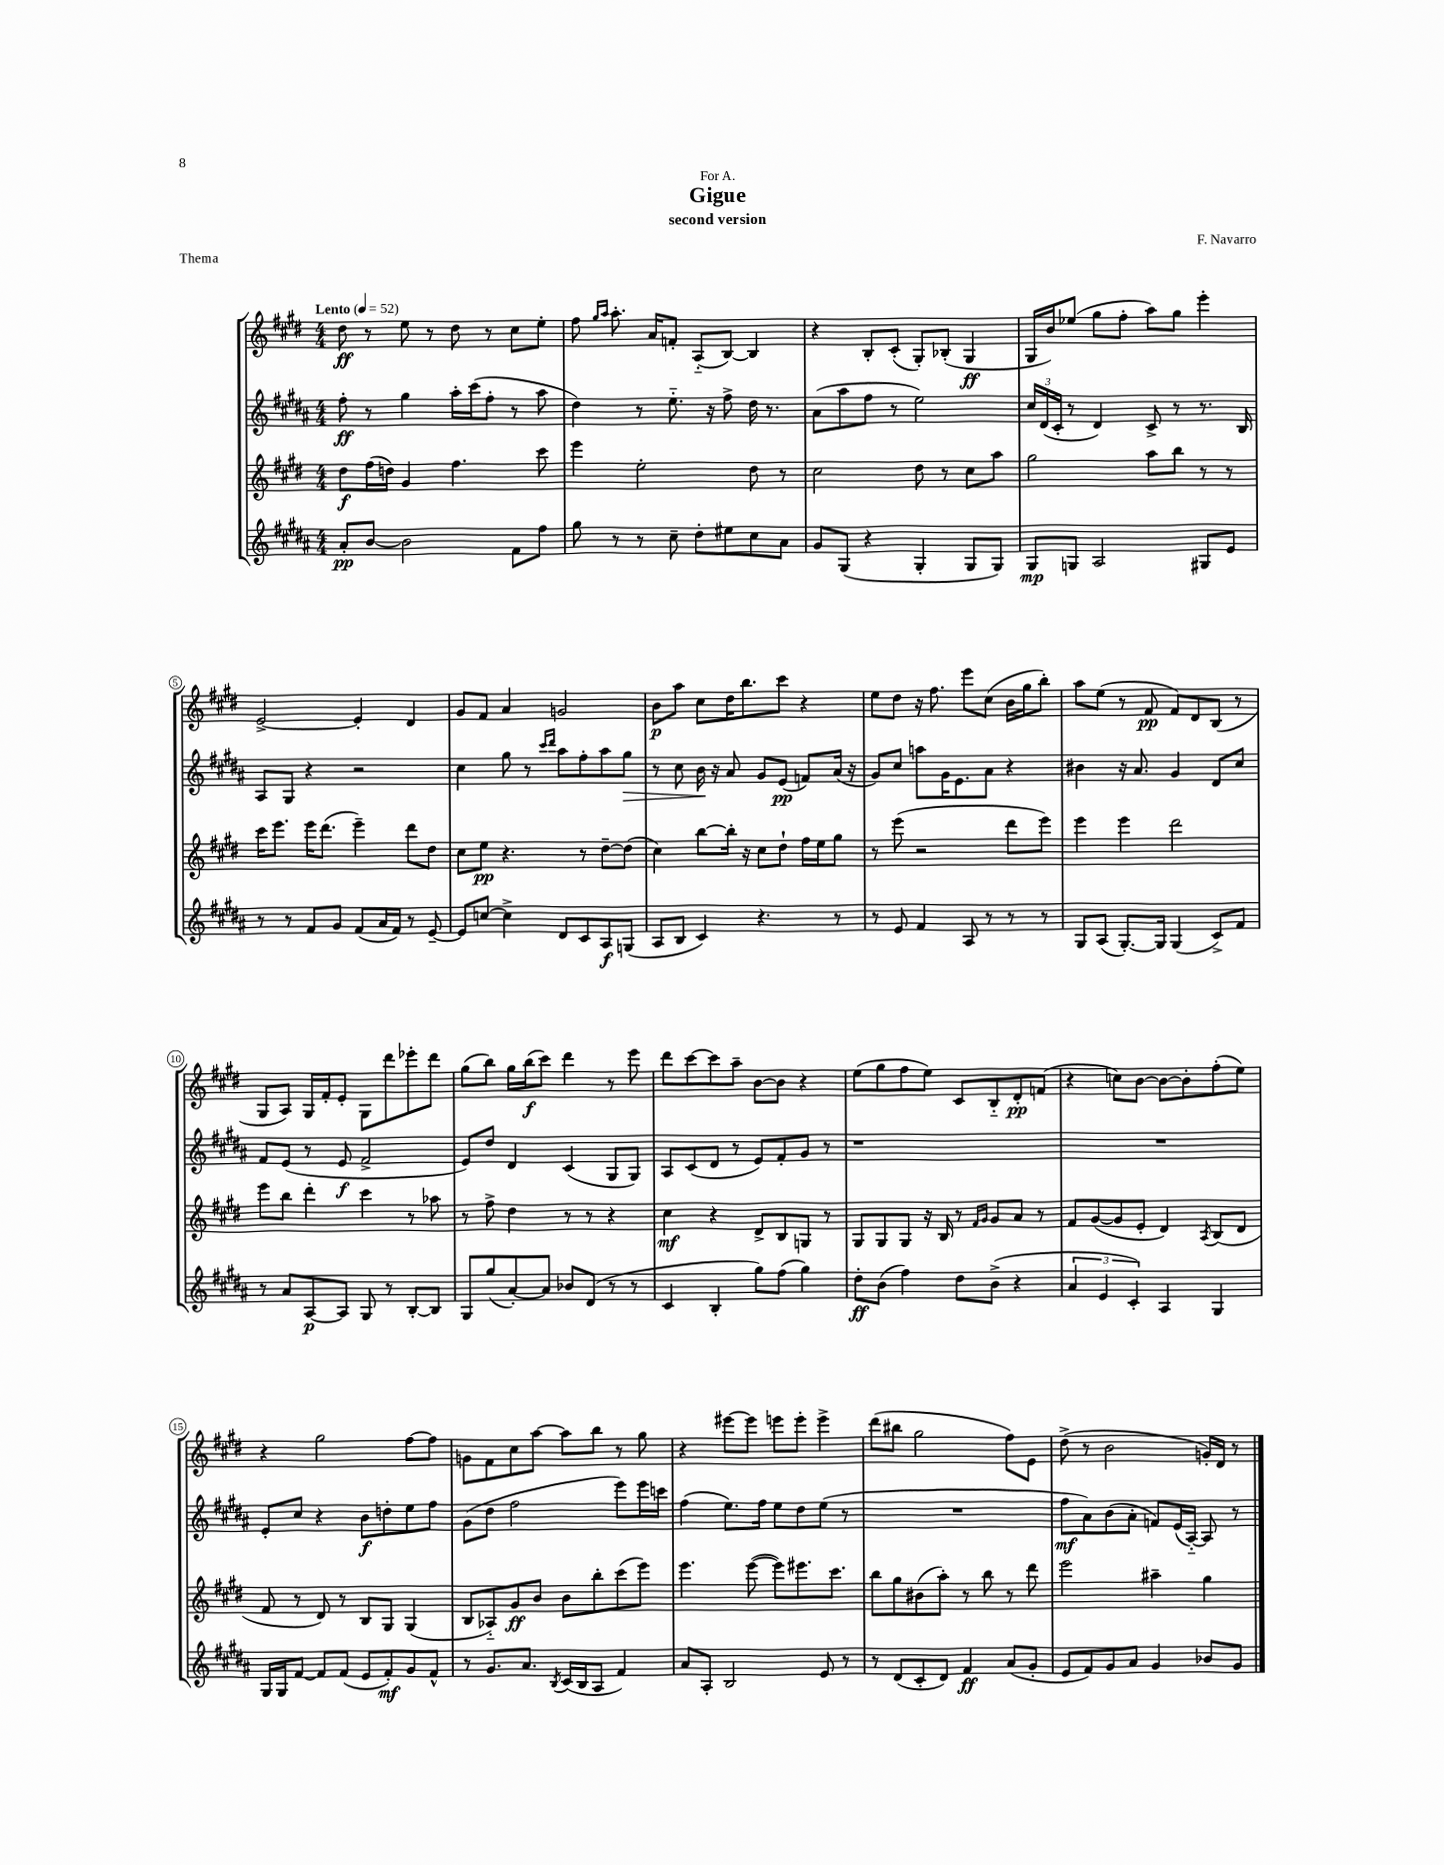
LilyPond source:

\header { title = "Gigue" composer = "F. Navarro" subtitle = "second version" dedication = "For A." piece = "Thema" }
<<
\new StaffGroup <<
\new Staff = "s0" {
    \clef treble \key e \major \numericTimeSignature \time 4/4 \tempo "Lento" 4 = 52
    dis''8\ff r8 e''8 r8 dis''8 r8 cis''8 e''8-. |
    fis''8 \grace { gis''16 a''16 } a''8.-. a'16 f'8-. a8-_( b8~) b4 |
    r4 b8-. cis'8-.( gis8-.) bes8-.( gis4\ff |
    gis16 b'16) ees''8( gis''8 fis''8-. a''8) gis''8 e'''4-. |
    e'2~-> e'4-. dis'4 |
    gis'8 fis'8 a'4 g'2 |
    b'8\p a''8 cis''8 dis''16 b''8. cis'''8 r4 |
    e''8 dis''8 r16 fis''8. e'''8 cis''8( b'16 gis''16 b''8-.) |
    a''8 e''8( r8 fis'8\pp fis'8) dis'8 b8( r8 |
    gis8 a8) gis16 fis'16-. e'8-. gis8 dis'''8 ees'''8-. dis'''8 |
    gis''8( b''8) gis''16 b''16\f( cis'''8) dis'''4 r8 e'''8 |
    dis'''8 cis'''8~ cis'''8 a''8-- b'8~ b'8 r4 |
    e''8( gis''8 fis''8 e''8) cis'8 b8-_ dis'8-.\pp f'8( |
    r4 c''8) b'8~ b'8~ b'8-. fis''8-.( e''8) |
    r4 gis''2 fis''8~ fis''8 |
    g'8 fis'8 cis''8 a''8~ a''8 b''8 r8 gis''8 |
    r4 eis'''8~ eis'''8 e'''8 e'''8-. e'''4-> |
    dis'''8( bis''8 gis''2 fis''8) e'8 |
    dis''8->( r8 b'2 g'16-.) dis'16 r8 \bar "|." |
}
\new Staff = "s1" {
    \clef treble \key b \major \numericTimeSignature \time 4/4
    fis''8-.\ff r8 gis''4 ais''16-. cis'''16( fis''8-. r8 ais''8 |
    dis''4) r8 e''8.-_ r16 fis''8-> dis''16 r8. |
    ais'8( ais''8 fis''8 r8 e''2) |
    \tuplet 3/2 { cis''16 dis'16( cis'16-. } r8 dis'4) cis'8-> r8 r8. b16 |
    ais8 gis8 r4 r2 |
    cis''4 gis''8 r8 \grace { cis'''16 dis'''16 } ais''8 fis''8-. ais''8 gis''8\> |
    r8 cis''8 b'16\! r16 ais'8 gis'8 e'8\pp( f'8) ais'16( r16 |
    gis'8) cis''8 a''8 gis'16 e'8. ais'8 r4 |
    bis'4 r16 ais'8. gis'4 dis'8 cis''8 |
    fis'8 e'8( r8 e'8\f fis'2-> |
    e'8) dis''8 dis'4 cis'4( gis8 gis8) |
    ais8 cis'8( dis'8 r8 e'8) fis'8-. gis'8 r8 |
    r1 |
    R1 |
    e'8-. cis''8 r4 b'8\f d''8-. e''8 fis''8 |
    gis'8( dis''8 fis''2 e'''8) e'''16 c'''16 |
    fis''4( e''8.) fis''16 e''8 dis''8 e''8( r8 |
    R1 |
    fis''8\mf ais'8) b'8( ais'8-. f'8) e'16( ais16~-_) ais8 r8 \bar "|." |
}
\new Staff = "s2" {
    \clef treble \key e \major \numericTimeSignature \time 4/4
    dis''8\f fis''16( d''16) gis'4 fis''4. cis'''8 |
    e'''4 e''2-. dis''8 r8 |
    cis''2 dis''8 r8 cis''8 a''8 |
    gis''2 a''8 b''8 r8 r8 |
    cis'''16 e'''8. e'''16 dis'''8.( e'''4--) dis'''8 dis''8 |
    cis''8 e''8\pp r4. r8 dis''8~-- dis''8( |
    cis''4) b''8~ b''16-. r16 cis''8 dis''8-! fis''16 e''16 gis''8 |
    r8 e'''8( r2 dis'''8 e'''8) |
    e'''4 e'''4 dis'''2 |
    e'''8 b''8 dis'''4-. cis'''4 r8 aes''8 |
    r8 fis''8-> dis''4 r8 r8 r4 |
    cis''4\mf r4 dis'8-> b8 g8 r8 |
    gis8 gis8 gis8 r16 b16 r8 \grace { fis'16 gis'16 } gis'8 a'8 r8 |
    fis'8 gis'8~( gis'8 e'8-. dis'4) \acciaccatura { a8 } b8( dis'8 |
    fis'8 r8 dis'8) r8 b8 gis8 gis4( |
    b8 aes8-_) gis'8\ff b'8 b'8 b''8-. cis'''8( e'''8) |
    e'''4. e'''8~( e'''8) eis'''8. cis'''8. |
    b''8 gis''8 bis'8( a''8-.) r8 b''8 r8 dis'''8 |
    e'''2 ais''4-- gis''4 \bar "|." |
}
\new Staff = "s3" {
    \clef treble \key b \major \numericTimeSignature \time 4/4
    ais'8-.\pp b'8~ b'2 fis'8 fis''8 |
    gis''8 r8 r8 cis''8-- dis''8-. eis''8 cis''8 ais'8 |
    gis'8 gis8( r4 gis4-. gis8 gis8) |
    gis8\mp g8 ais2 gis8 e'8 |
    r8 r8 fis'8 gis'8 fis'8( ais'16 fis'16) r8 e'8~-- |
    e'8 c''8~ c''4-> dis'8 cis'8 ais8\f g8( |
    ais8 b8 cis'4) r4. r8 |
    r8 e'8 fis'4 ais8 r8 r8 r8 |
    gis8 ais8( gis8.~-.) gis16 gis4( cis'8->) fis'8 |
    r8 ais'8 ais8~\p ais8 gis8 r8 b8~-. b8 |
    gis8 gis''8( ais'8~-.) ais'8 bes'8 dis'8( r8 r8 |
    cis'4 b4-. gis''8) fis''8( gis''4) |
    dis''8-.\ff b'8( fis''4) dis''8 b'8->( r4 |
    \tuplet 3/2 { ais'4 e'4 cis'4-.) } ais4 gis4 |
    gis16 gis16 fis'8~ fis'8 fis'8( e'8 fis'8-.\mf) gis'8 fis'8-^ |
    r8 gis'8. ais'8. \acciaccatura { b8 } cis'16( b16 ais8 fis'4) |
    ais'8 ais8-. b2 e'8 r8 |
    r8 dis'8( cis'8-. dis'8) fis'4\ff ais'8( gis'8-. |
    e'8 fis'8) gis'8 ais'8 gis'4 bes'8 gis'8 \bar "|." |
}
>>
>>
\layout { \context { \Score \override BarNumber.stencil = #(make-stencil-circler 0.1 0.3 ly:text-interface::print) } }
